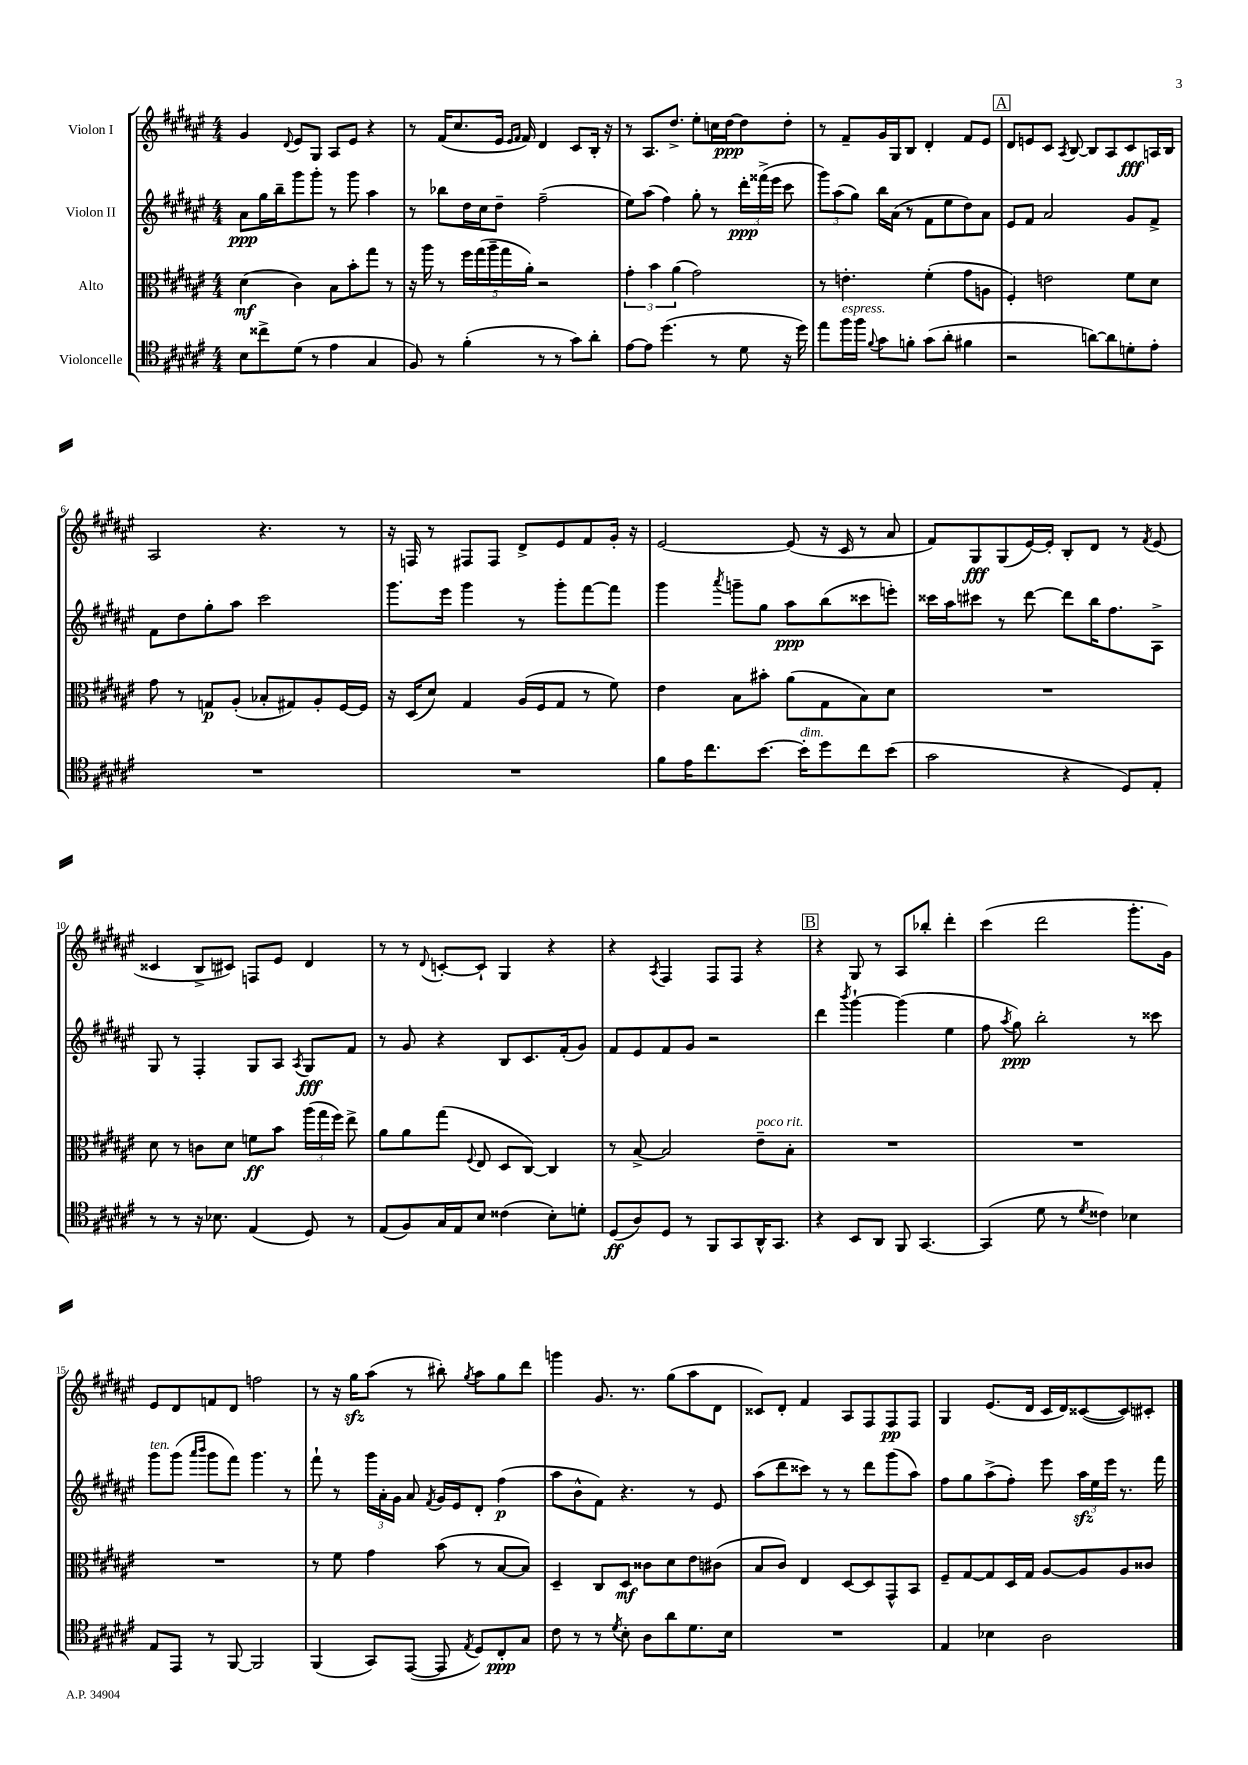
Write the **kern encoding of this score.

**kern	**kern	**kern	**kern
*staff4	*staff3	*staff2	*staff1
*clefC4	*clefC3	*clefG2	*clefG2
*k[f#c#g#d#a#e#]	*k[f#c#g#d#a#e#]	*k[f#c#g#d#a#e#]	*k[f#c#g#d#a#e#]
*M4/4	*M4/4	*M4/4	*M4/4
8B	(4d#	8a#	4g#
8cc##^	.	16gg#	.
.	.	16bb~	.
.	.	.	8qqd#
(8d#	4c#)	8ggg#	8e#
8r	.	8ggg#'	8G#
4e#	8B	8r	8A#
.	8b'	8ggg#	8e#
4G#	8gg#	4aa#	4r
.	8r	.	.
=	=	=	=
8F#)	16r	8r	8r
.	16aa#	.	.
8r	8r	8bb-	(16f#
.	.	.	8.cc#
(4f#'	20ff#	16dd#	.
.	(20gg#	.	.
.	.	16cc#	.
.	20aa#~	.	.
.	.	8dd#~	16e#
.	20gg#	.	.
.	.	.	16qqe#
.	.	.	16qqf#
.	.	.	16f#)
.	20a#')	.	.
8r	2r	(2ff#~	4d#
8r	.	.	.
8g#)	.	.	8c#
8a#'	.	.	16B'
.	.	.	16r
=	=	=	=
[8e#	6g#'	8ee#)	8r
8e#]	.	(8aa#	8.A#
.	6b	.	.
(4.dd#	.	4ff#)	.
.	.	.	8.dd#^
.	(6a#	.	.
.	2g#)	8gg#'	8ee#'
8r	.	8r	16cc
.	.	.	[16dd#
8d#	.	24ddd#'	8dd#]
.	.	(24fff##^	.
.	.	24eee#	.
16r	.	8ccc#	8dd#'
16dd#)	.	.	.
=	=	=	=
8ee#	8r	12ggg#)	8r
.	.	(12aa#	.
16ff#	4.e'	.	8f#~
.	.	12gg#)	.
16ff#	.	.	.
8qqf#	.	.	.
8g#	.	16bb	16g#
.	.	(16a#	16G#
8f'	.	8r	8B
(8g#	(4f#'	8f#	4d#'
8a#'	.	8ee#	.
4f#	8g#	8dd#)	8f#
.	8A	8a#	8e#
=	=	=	=
2r	4F#')	8e#	8d#
.	.	8f#	8e
.	2e	2a#	8c#
.	.	.	8qA#
.	.	.	[8B
[8a)	.	.	8B]
8a]	.	.	8A#
8d'	8f#	8g#	8c#
8e#'	8d#	8f#^	16A
.	.	.	16B
=	=	=	=
1r	8g#	8f#	2A#
.	8r	8dd#	.
.	8G	8gg#'	.
.	(8A#'	8aa#	.
.	8B-'	2ccc#	4.r
.	8G#)	.	.
.	8A#'	.	.
.	[16F#	.	8r
.	16F#]	.	.
=	=	=	=
1r	16r	8.ggg#	16r
.	(16D#	.	16F
.	8d#)	.	8r
.	.	16eee#	.
.	4G#	4ggg#	8F#
.	.	.	8F#
.	(16A#	8r	8d#^
.	16F#	.	.
.	8G#	8ggg#'	8e#
.	8r	[8fff#	8f#
.	8f#)	8fff#]	16g#'
.	.	.	16r
=	=	=	=
8f#	4e#	4ggg#	[2e#
16e#	.	.	.
8.cc#	.	.	.
.	.	8qaaa#	.
.	8B	8ggg~	.
[8.b	8b#'	8gg#	.
.	(8a#	8aa#	(8e#]
16b']	.	.	.
8dd#	8G#	(8bb	16r
.	.	.	16c#
8cc#	8B)	8ccc##	8r
(8b	8d#	8eee')	8a#
=	=	=	=
2g#	1r	16ccc##	8f#)
.	.	16aa#	.
.	.	8ccc#	8G#
.	.	8r	(8G#
.	.	[8ddd#	[16e#)
.	.	.	16e#']
4r	.	8ddd#]	8B'
.	.	16bb	8d#
.	.	8.ff#	.
8D#)	.	.	8r
.	.	.	8qf#
8E#'	.	8A#^	(8e#
=	=	=	=
8r	8d#	8G#	4c##
8r	8r	8r	.
16r	8c	4F#'	8B^
8.B-	.	.	.
.	8d#	.	8c#)
(4E#	8f	8G#	8F
.	8b	8A#	8e#
.	.	8qA#	.
8D#)	(24aa#	8G#	4d#
.	24gg#	.	.
.	24ff#)	.	.
8r	8ee#^	8f#	.
=	=	=	=
(8E#	8a#	8r	8r
8F#)	8a#	8g#	8r
.	.	.	8qqd#
16G#	(8gg#	4r	[8c'
16E#	.	.	.
.	8qqF#	.	.
8B	8E#	.	8c`]
(4c##	8D#	8B	4G#
.	[8C#)	8.c#	.
8B')	4C#]	.	4r
.	.	(16f#'	.
8d'	.	8g#)	.
=	=	=	=
(8D#	8r	8f#	4r
8A#)	[8B^	8e#	.
.	.	.	8qA#
8D#	2B]	8f#	4F#
8r	.	8g#	.
8FF#	.	2r	8F#
8GG#	.	.	8F#
16AA#^^	8e#~	.	4r
8.GG#	.	.	.
.	8B'	.	.
=	=	=	=
4r	1r	4ddd#	4r
.	.	8qbbb	.
8BB	.	[4ggg#`	8G#
8AA#	.	.	8r
8FF#	.	(4ggg#]	8A#
[4.GG#	.	.	8bb-'
.	.	4ee#	4ddd#'
=	=	=	=
(4GG#]	1r	8ff#	(4ccc#
.	.	8qaa#	.
.	.	8gg#)	.
8d#	.	2bb'	2ddd#
8r	.	.	.
8qd#	.	.	.
4c##)	.	.	.
4B-	.	8r	8.ggg#'
.	.	8ccc##	.
.	.	.	16g#)
=	=	=	=
8E#	1r	8ggg#	8e#
8EE#	.	(8ggg#	8d#
.	.	16qqaaa#	.
.	.	16qqbbb	.
8r	.	8ggg#	8f
[8FF#	.	8fff#)	8d#
2FF#]	.	4.ggg#	2ff
.	.	8r	.
=	=	=	=
(4FF#	8r	8fff#`	8r
.	8f#	8r	16r
.	.	.	16gg#
8GG#)	4g#	24ggg#	(8aa#
.	.	24a#'	.
.	.	24g#	.
([8EE#	.	8a#	8r
.	.	8qf#	.
8EE#]	(8b	16g#	8bb#')
.	.	16e#	.
8qE#	.	.	8qgg#
8D#)	8r	8d#'	8aa#
8C#'	[8B	(4ff#	8gg#
8G#	8B])	.	8ddd#
=	=	=	=
8c#	4D#~	8aa#	4ggg
8r	.	8b^^	.
8r	8C#	8f#)	8.g#
8qd#	.	.	.
8B'	8D#	4.r	.
.	.	.	8.r
8A#	8c##	.	.
8a#	8d#	.	(8gg#
8.d#	8e#	8r	8aa#
.	(8c#	8e#	8d#
16B	.	.	.
=	=	=	=
1r	8B	(8aa#	8c##)
.	8c#)	8ddd#	8d#'
.	4E#	8ccc##)	4f#
.	.	8r	.
.	[8D#	8r	8A#
.	8D#]	8ddd#	8F#
.	8GG#^^	(8ggg#	8F#
.	8BB	8aa#)	8F#
=	=	=	=
4E#	8F#~	8ff#	4G#
.	[8G#	8gg#	.
4B-	8G#]	(8aa#^	(8.e#
.	16D#	8ff#')	.
.	16G#	.	16d#
2A#	[8A#	8eee#	16c#
.	.	.	16d#)
.	8A#]	24aa#	([8c##
.	.	24ee#	.
.	.	24eee#	.
.	8A#	8.r	8c##])
.	8c##	.	8c#'
.	.	16fff#	.
==	==	==	==
*-	*-	*-	*-
